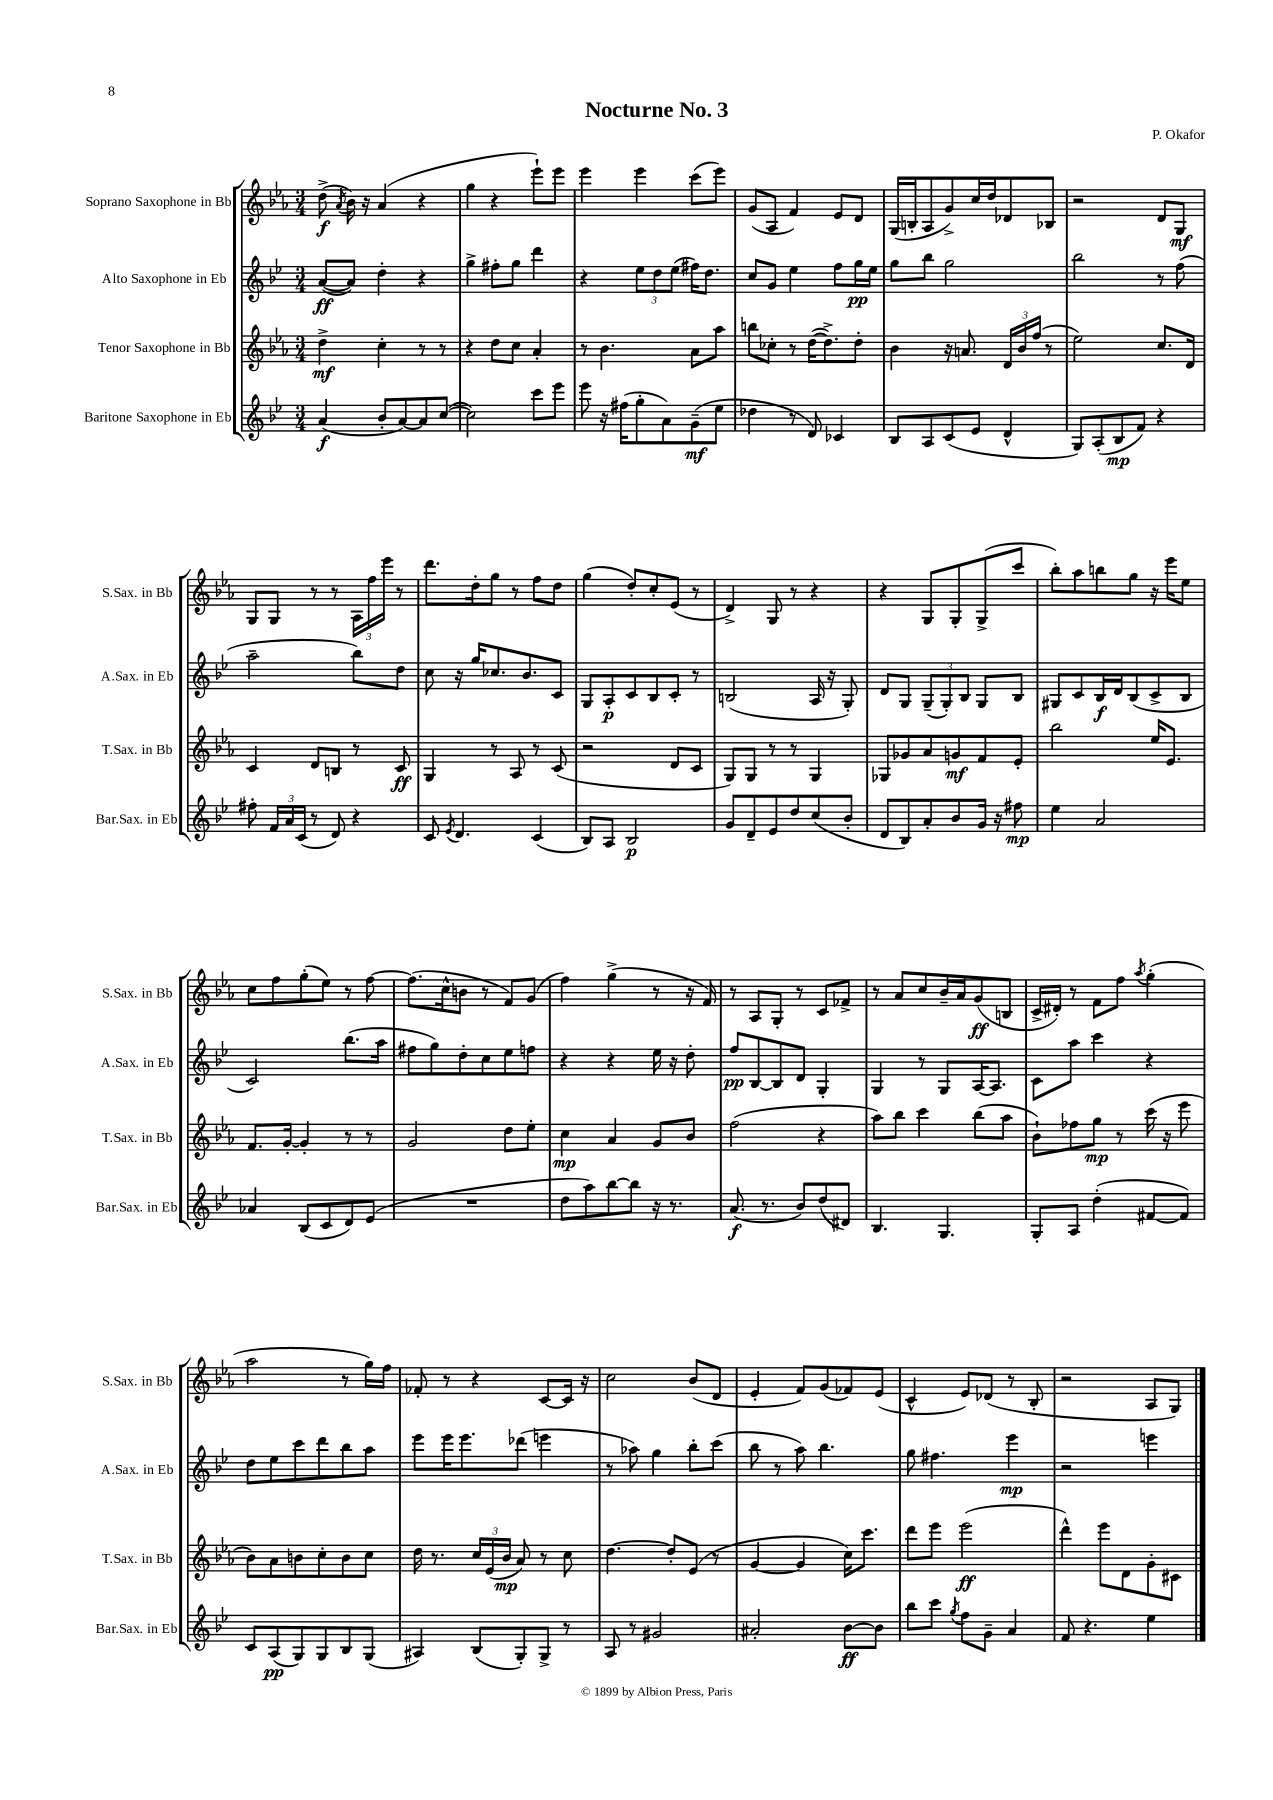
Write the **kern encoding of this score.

**kern	**kern	**kern	**kern
*staff4	*staff3	*staff2	*staff1
*clefG2	*clefG2	*clefG2	*clefG2
*k[b-e-]	*k[b-e-a-]	*k[b-e-]	*k[b-e-a-]
*M3/4	*M3/4	*M3/4	*M3/4
(4a	4dd^	([8a	(8dd^
.	.	.	8qa-
.	.	8a])	16b-)
.	.	.	16r
8b-'	4cc'	4dd'	(4a-
[8a)	.	.	.
8a]	8r	4r	4r
([8cc	8r	.	.
=	=	=	=
2cc])	4r	4gg^	4gg
.	8dd	8ff#'	4r
.	8cc	8gg	.
8ccc	4a-'	4ddd	8eee-`)
8eee-	.	.	8eee-
=	=	=	=
8eee-	8r	4r	4eee-
16r	4.b-	.	.
(16ff#	.	.	.
8gg'	.	12ee-	4eee-
.	.	12dd	.
8a)	.	.	.
.	.	(12ee-	.
(8g~	8a-	16ff#)	(8ccc
.	.	8.dd	.
8ee-	8aa-	.	8eee-)
=	=	=	=
4dd-	8bb	8cc	(8g
.	8cc-'	8g	8A-
8r	8r	4ee-	4f)
8d)	([16dd	.	.
.	8.dd^])	.	.
4c-	.	8ff	8e-
.	8dd'	16gg	8d
.	.	16ee-	.
=	=	=	=
8B-	4b-	8gg	(16G
.	.	.	16B'
8A	.	8bb-	8A-
(8c	16r	2gg	8g^)
.	8.a	.	.
8e-	.	.	16cc
.	.	.	16dd
4d^^	24d	.	8d-
.	24b-	.	.
.	(24ff	.	.
.	8r	.	8B-
=	=	=	=
8G)	2ee-)	2bb-	2r
(8A'	.	.	.
8B-	.	.	.
8f)	.	.	.
4r	8.cc	8r	8d
.	.	(8ff	8G
.	16d	.	.
=	=	=	=
8ff#'	4c	2aa~	8G
24f	.	.	8G
24a	.	.	.
(24c	.	.	.
8r	8d	.	8r
8d)	8B	.	8r
4r	8r	8bb-)	24A-
.	.	.	24ff
.	.	.	24eee-
.	8c	8dd	8r
=	=	=	=
8c	4G	8cc	8.ddd
8qe-	.	.	.
4.d	.	16r	.
.	.	16gg	16dd'
.	8r	8.cc-	8gg
.	8A-	.	8r
.	.	8.b-	.
(4c	8r	.	8ff
.	(8c	8c	8dd
=	=	=	=
8B-)	2r	8G	(4gg
8A	.	8A'	.
2B-	.	8c	8dd')
.	.	8B-	8cc'
.	8d	8c'	(8e-
.	8c	8r	8r
=	=	=	=
8g	8G)	(2B	4d^)
8d~	8G	.	.
8e-	8r	.	8G
8dd	8r	.	8r
(8cc	4G	16A	4r
.	.	16r	.
8b-'	.	8G')	.
=	=	=	=
8d	8G-	8d	4r
8B-)	8g-	8G	.
8a'	8a-	(12G~	8G
.	.	12G')	.
8b-	8g	.	8G'
.	.	12B-	.
16g	8f	8G	(8G^
16r	.	.	.
8ff#	8e-'	8B-	8ccc
=	=	=	=
4ee-	2bb-	8G#	8bb-')
.	.	8c	8aa-
2a	.	16B-	8bb
.	.	16d	.
.	.	(8B-	8gg
.	16ee-	8c^	16r
.	8.e-	.	16eee-
.	.	8B-	8ee-
=	=	=	=
4a-	8.f	2c)	8cc
.	.	.	8ff
.	[16g'	.	.
(8B-	4g']	.	(8gg'
8c	.	.	8ee-)
8d)	8r	(8.bb-	8r
(8e-	8r	.	[8ff
.	.	16aa	.
=	=	=	=
2.r	2g	8ff#	(8.ff]
.	.	8gg)	.
.	.	.	16cc^^
.	.	8dd'	8b
.	.	8cc	8r
.	8dd	8ee-	8f)
.	8ee-'	8ff	(8g
=	=	=	=
8dd	4cc	4r	4ff)
8aa)	.	.	.
[8bb-	4a-	4r	(4gg^
8bb-]	.	.	.
16r	8g	16ee-	8r
8.r	.	16r	.
.	8b-	8dd'	16r
.	.	.	16f)
=	=	=	=
(8.a	(2ff	8ff	8r
.	.	[8B-	8A-
8.r	.	.	.
.	.	8B-]	8G'
8b-)	.	8d	8r
(8dd	4r	4G'	8c
8d#)	.	.	8f-^
=	=	=	=
4.B-	8aa-)	4G	8r
.	8bb-	.	8a-
.	4ccc	8r	8cc
4.G	.	8G	16b-~
.	.	.	16a-
.	(8bb-	[16A	(8g
.	.	8.A]	.
.	8aa-	.	8B
=	=	=	=
8G'	8b-`)	8c	16c^
.	.	.	16d#')
8A	8ff-	8aa	8r
(4dd'	8gg	4ccc	8f
.	8r	.	8ff
.	.	.	8qaa-
[8f#	(16ccc	4r	(4gg'
.	16r	.	.
8f#])	8eee-	.	.
=	=	=	=
8c	8b-)	8dd	2aa-
(8A	8a-	8ee-	.
8G)	8b	8ccc	.
8G	8cc'	8ddd	.
8B-	8b	8bb-	8r
(8G	8cc	8aa	16gg)
.	.	.	16ff
=	=	=	=
4A#)	16dd	8eee-	8f-'
.	8.r	.	.
.	.	16eee-	8r
.	.	8.eee-	.
(8B-	24cc	.	4r
.	(24e-	.	.
.	24b-	.	.
8G')	8a-)	(8ddd-	.
8G^	8r	4eee	[8c
8r	8cc	.	16c]
.	.	.	16r
=	=	=	=
8A	[4.dd	8r	2cc
8r	.	8aa-)	.
2g#	.	4gg	.
.	8dd']	.	.
.	(8e-	8bb-'	(8b-
.	8r	(8ccc	8d
=	=	=	=
2a#'	[4g	8bb-	4e-'
.	.	8r	.
.	4g]	8aa)	8f)
.	.	4.bb-	(8g
[8b-	16cc)	.	8f-)
.	8.ccc	.	.
8b-]	.	.	(8e-
=	=	=	=
8bb-	8ddd	8gg	4c^^
8ccc	8eee-	4.ff#	.
8qgg	.	.	.
8ff	(2eee-	.	8e-)
8g~	.	.	(8d-
4a	.	4eee-	8r
.	.	.	8B-'
=	=	=	=
8f	4ddd^^)	2r	2r
4.r	.	.	.
.	8eee-	.	.
.	8d	.	.
4ee-	8g'	4eee	8A-
.	8c#	.	8G)
==	==	==	==
*-	*-	*-	*-
